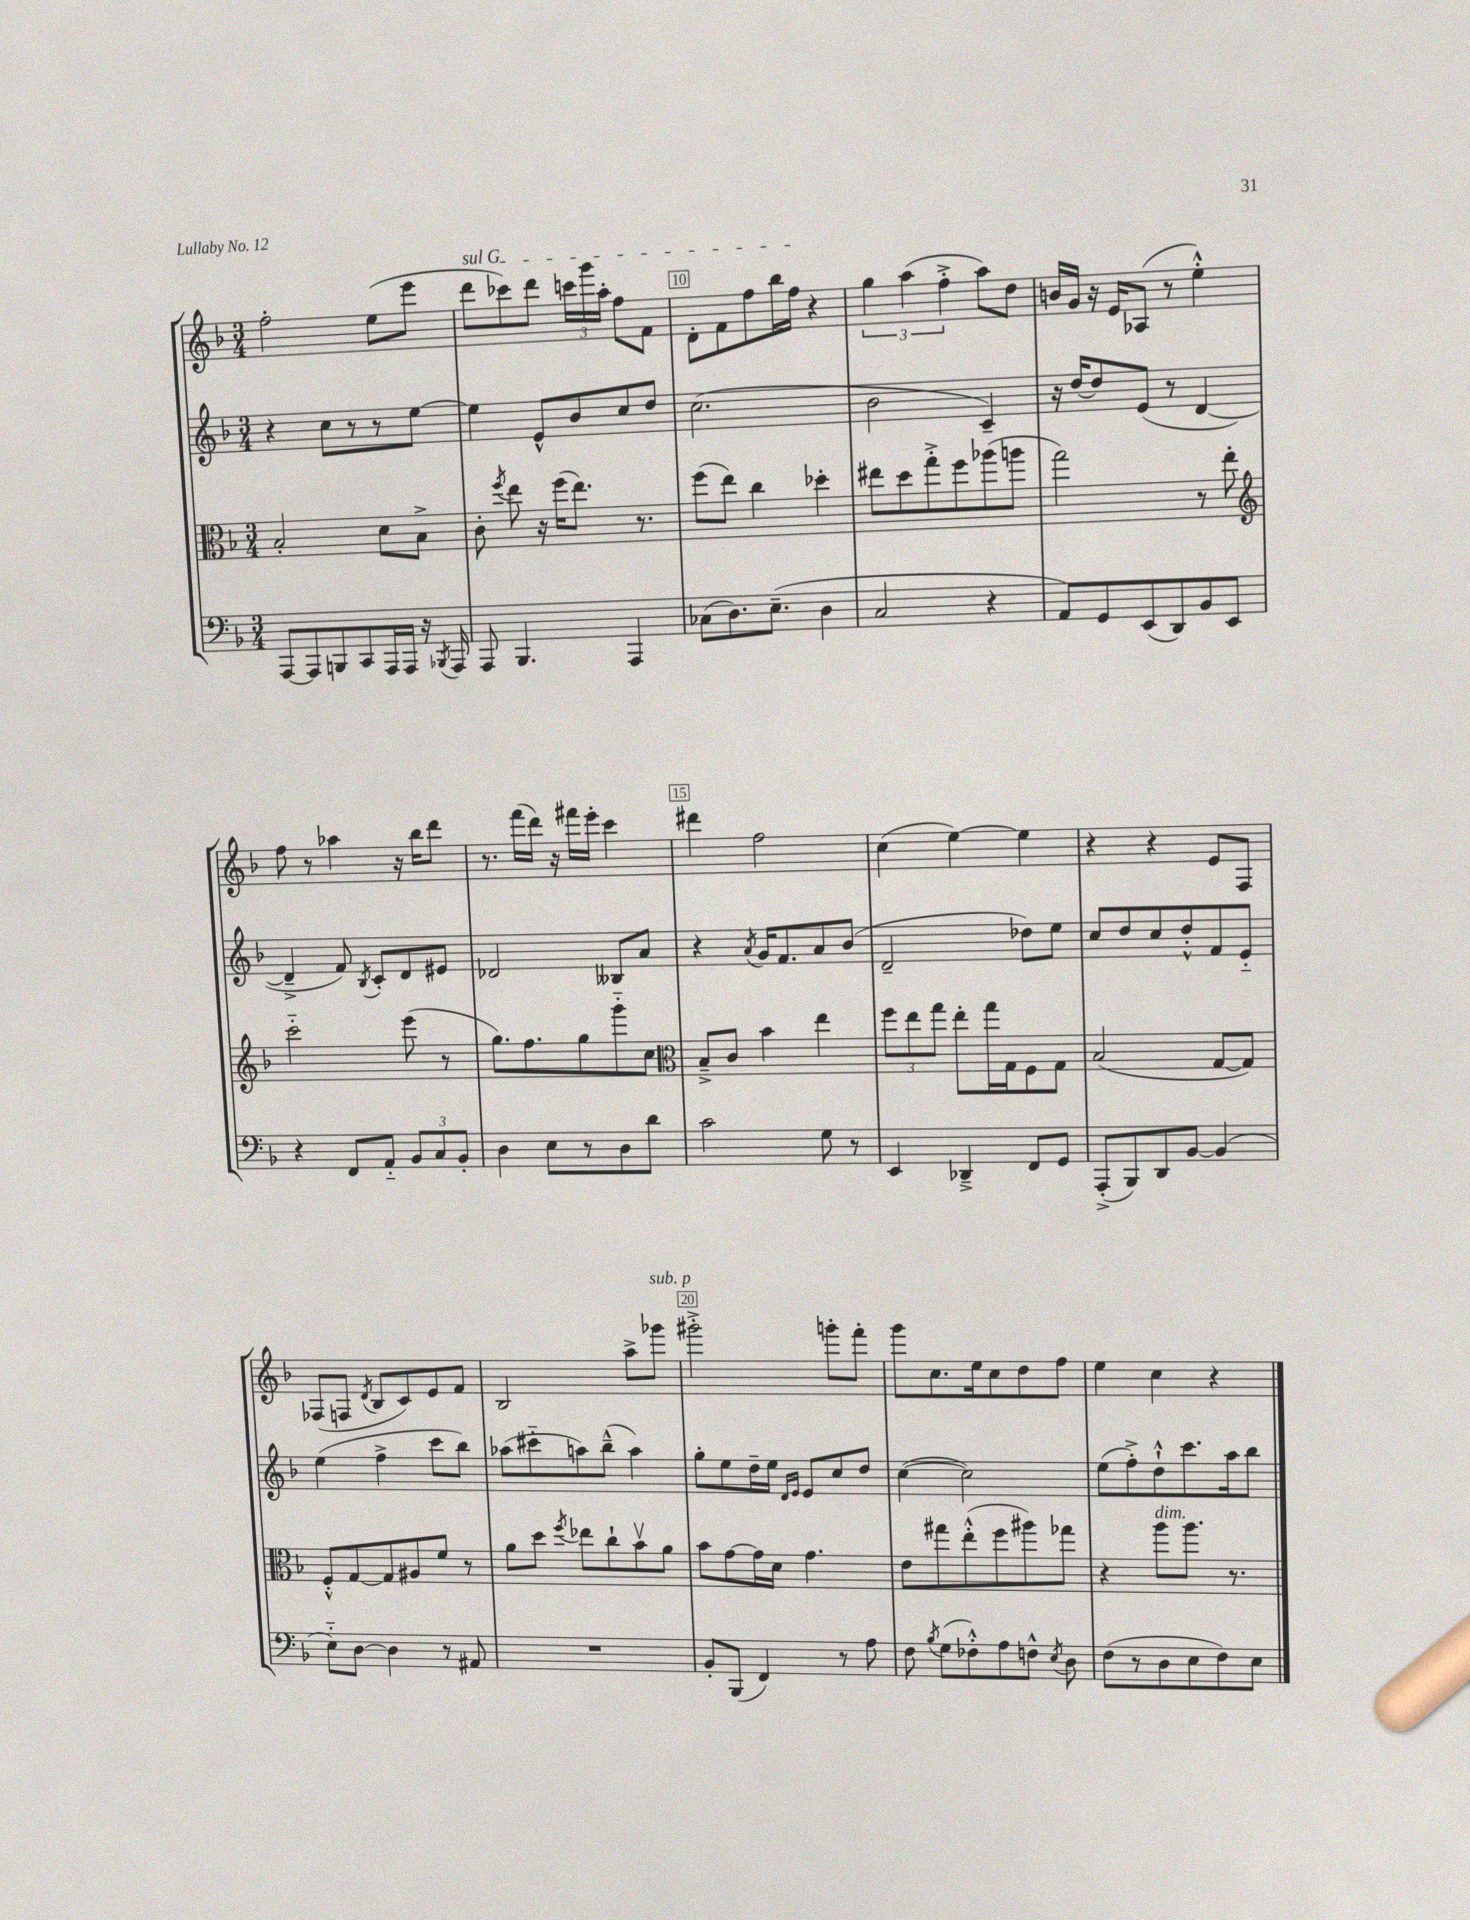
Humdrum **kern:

**kern	**kern	**kern	**kern
*staff4	*staff3	*staff2	*staff1
*clefF4	*clefC3	*clefG2	*clefG2
*k[b-]	*k[b-]	*k[b-]	*k[b-]
*M3/4	*M3/4	*M3/4	*M3/4
[8AAA/L	2B-'/	4r	2ff'\
8AAA/]	.	.	.
8BBB/	.	8cc\L	.
8CC/	.	8r	.
16AAA/L	8d\L	8r	(8ee\L
16AAA/JJ	.	.	.
16r	8B-^\J	[8ee\J	8eee\J
8qBBB-/	.	.	.
16AAA/	.	.	.
=	=	=	=
8AAA/	8c'\	4ee\]	8ddd\L
.	8qff/	.	.
4.BBB-/	8ee\	.	8ccc-\)
.	16r	8e^^/L	8ddd\J
.	(16ff\LK	.	.
.	8.ee\J)	8b-/	24ccc\LL
.	.	.	24ggg\
.	.	.	24aa'\JJ
4AAA/	.	8cc/	8ff\L
.	8.r	.	.
.	.	8dd/J	8f\J
=	=	=	=
(8C-\L	(8ff\L	(2.cc\	8d'\L
8.D\)	8ee\J)	.	8f\
.	4cc\	.	8ff\
(8.E~\J	.	.	.
.	.	.	16bb-\L
.	.	.	16ff\JJ
4D\	4dd-'\	.	4r
=	=	=	=
2C/	8ee#\L	2b-\	6gg\
.	8dd\	.	.
.	.	.	(6aa\
.	8gg'^\	.	.
.	.	.	6ff'^\
.	8ff\	.	.
4r	(8aa-\	4c~/)	8aa\L)
.	8aa\J	.	8dd\J
=	=	=	=
8AA/L)	2gg\)	16r	16b/LL
.	.	[16dd/LK	16g/JJ
8GG/	.	8dd/]	16r
.	.	.	16e/LK
(8EE/	.	(8e/J	(8A-/J
8DD/)	.	8r	8r
8BB-/	8r	[4d/	4ee'^^\)
8EE/J	8ee'\	.	.
=	=	=	=
*	*clefG2	*	*
4r	2ccc'~\	4d~^/]	8ff\
.	.	.	8r
8FF/L	.	8f/)	4aa-\
.	.	8qB-/	.
8AA'~/J	.	8c'/L	.
12BB-/L	(8eee\	8d/	16r
.	.	.	16bb-\LK
12C/	.	.	.
.	8r	8e#/J	8ddd\J
12BB-'/J	.	.	.
=	=	=	=
4D\	8.gg\L)	2d-/	8.r
.	8.ff\	.	(16fff\LL
8E\L	.	.	16ddd\JJ)
.	.	.	16r
8r	8gg\	.	16fff#\LL
.	.	.	16eee'\JJ
8D\	8ggg'~\	8B--/L	4ccc\
8d\J	8cc\J	8a/J	.
=	=	=	=
*	*clefC3	*	*
2c\	8B-~^/L	4r	4ddd#\
.	8c/J	.	.
.	.	8qa/	.
.	4b-\	16g/LK	2ff\
.	.	8.f/	.
8G\	4ee\	8a/	.
8r	.	(8b-/J	.
=	=	=	=
4EE/	12ff\L	2d~/	(4cc\
.	12ee\	.	.
.	12gg\J	.	.
4DD-~^/	8ee'\L	.	[4ee\)
.	16gg\L	.	.
.	16G\J	.	.
8FF/L	8F\	8dd-\L)	4ee\]
8GG/J	8G\J	8ee\J	.
=	=	=	=
(8AAA'^/L	(2B-/	8cc/L	4r
8BBB-/)	.	8dd/	.
8DD/	.	8cc/	4r
[8BB-/J	.	8dd'^^/	.
(4BB-/]	[8G/L	8f/	8e/L
.	8G/]J)	8e'~/J	8F/J
=	=	=	=
8E'~\L)	8F'^^/L	(4ee\	(8F-/L
[8D\J	[8G/	.	8F/J
.	.	.	8qd/
4D\]	8G/]	4ff^\	8B-/L
.	8A#/	.	8c/)
8r	8f/J	8ccc\L	8e/
8AA#/	8r	8bb-\J)	8f/J
=	=	=	=
2.r	8a\L	(8aa-\L	2B-/
.	8dd\J	8ccc#'~\	.
.	8qff/	.	.
.	8ee-\L	8aa\)	.
.	8cc`\	(8bb-~^^\J	.
.	8b-v\	4aa\)	8aa^\L
.	8a\J	.	8ggg-\J
=	=	=	=
8BB-'/L	8b-\L	8gg'\L	2ggg#'^\
(8BBB-/J	[8g\	8ee\	.
4FF/)	16g\]L	16dd~\L	.
.	16d\JJ	16ee\JJ	.
.	.	16qqd/LL	.
.	.	16qqe/JJ	.
.	4.g\	8e/L	.
8r	.	8cc/	8ggg'\L
8A\	.	8dd/J	8fff'\J
=	=	=	=
8F\	8e\L	([4cc\	8ggg\L
8qB-/	.	.	.
(8G\L	8gg#\	.	8.cc\
8F-'^^\)	(8ee'^^\	2cc\])	.
.	.	.	16ee\k
8A\	8ff\	.	8cc\
8F^^\J	8aa#\)	.	8dd\
8qE/	.	.	.
8D\	8gg-\J	.	8ff\J
=	=	=	=
(8F\L	4r	(8ee\L	4ee\
8r	.	8ff'^\)	.
8D\	8aa\L	8dd`^^\	4cc\
8E\	8.aa\J	8.ccc\	.
8F\)	.	.	4r
.	8.r	16aa\k	.
8E\J	.	8bb-\J	.
==	==	==	==
*-	*-	*-	*-
